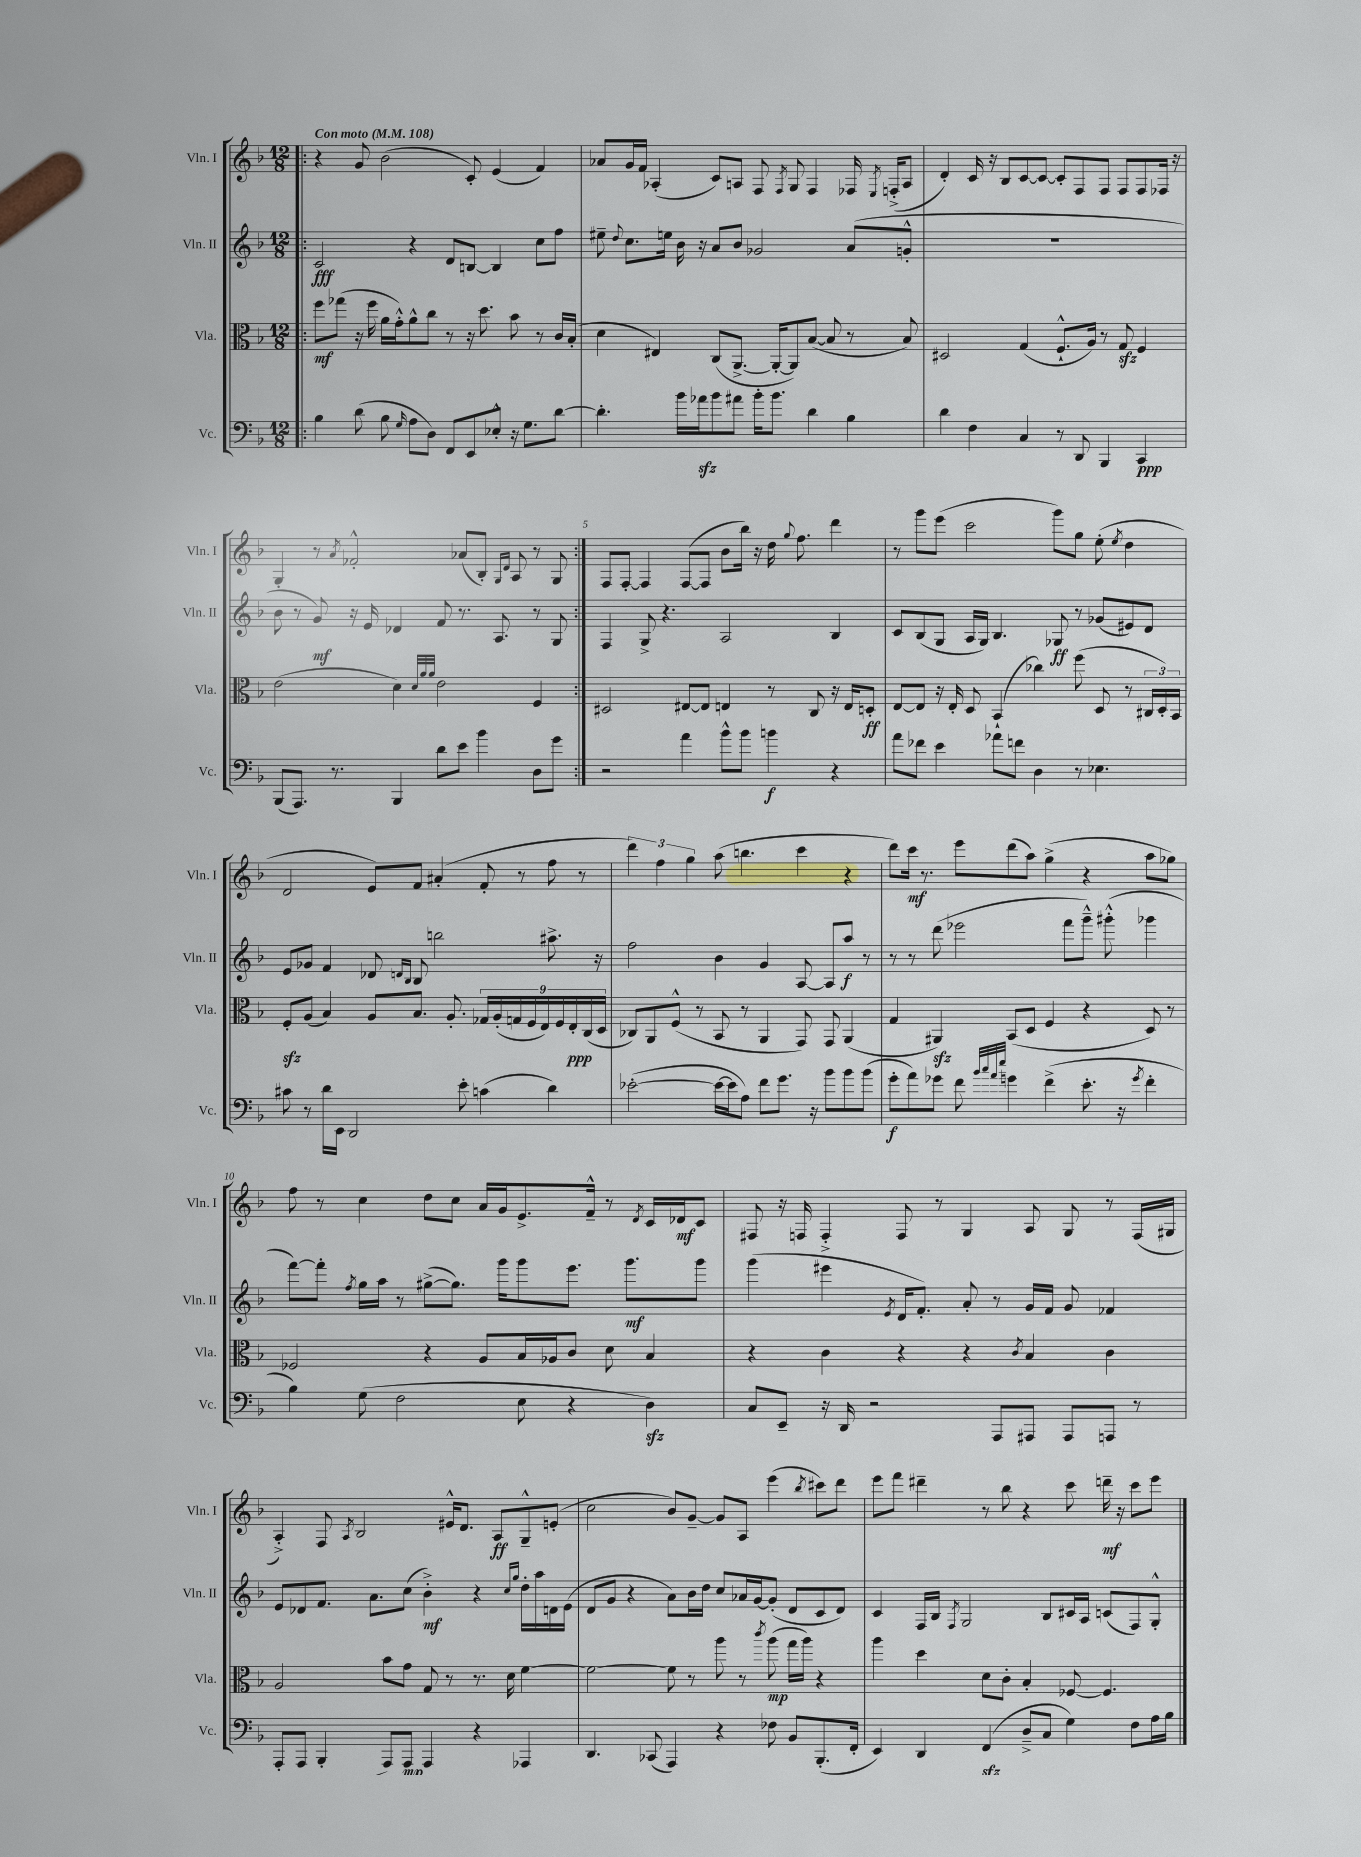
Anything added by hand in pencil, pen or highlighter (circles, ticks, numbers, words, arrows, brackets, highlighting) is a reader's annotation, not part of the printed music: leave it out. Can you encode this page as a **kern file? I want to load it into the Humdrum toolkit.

**kern	**kern	**kern	**kern
*staff4	*staff3	*staff2	*staff1
*clefF4	*clefC3	*clefG2	*clefG2
*k[b-]	*k[b-]	*k[b-]	*k[b-]
*M12/8	*M12/8	*M12/8	*M12/8
*MM108	*MM108	*MM108	*MM108
=!|:	=!|:	=!|:	=!|:
4B-\	8ff\L	2c/	4r
.	(8gg-\J	.	.
(8d\	16r	.	8g/
.	16ff\	.	.
8B-\	16a\LL	.	(2b-\
.	16g'^^\J)	.	.
16qqG/	.	.	.
8A\L	8a^^\	4r	.
8D\J)	8cc\J	.	.
8FF/L	8r	8d/L	.
8EE/	16r	[8B/J	8c'/)
.	8.dd\	.	.
8E-'^^/J	.	4B/]	(4e/
16r	8b-\	.	.
8.G\L	.	.	.
.	8r	8cc\L	4f/)
[8d\J	16c/LL	8ff\J	.
.	(16B-'/JJ	.	.
=	=	=	=
4.d'\]	4d\	8ee#~\	8a-/L
.	.	8qqdd/	.
.	.	8.cc\L	16g/L
.	.	.	16f/JJ
.	4E#/)	.	(4A-'/
.	.	16ee\Jk	.
16b-\LL	.	16b-\	.
16a-\J	.	16r	.
8b-\	(8C/L	8a/L	8c/L)
8a#\J	[8.AA^/J	8b-/J	8A/J
16b-'\LK	.	2g-/	8F/
8.b-\J	16AA'/_LK	.	.
.	.	.	8qF/
.	8AA/])	.	8G/
4d\	([8B-/J	.	4F/
.	8B-/]	.	.
4B-\	8r	(8a/L	16F-/
.	.	.	8qE/
.	.	.	(16F'^/LK
.	8B-/)	8g'^^/J	8A/J
=	=	=	=
4d\	2D#/	1.r	4d'/)
4F\	.	.	16c/
.	.	.	16r
.	.	.	8B-/L
4C/	(4G/	.	[8c/
.	.	.	8c/_J
8r	8.F`^^/L	.	8c'/]L
8DD/	.	.	8F/
.	16A/Jk)	.	.
4BBB-/	8r	.	8F/J
.	8G/	.	8F/L
4CC/	4F/	.	8F/
.	.	.	16F-/Jk
.	.	.	16r
=	=	=	=
(8BBB-/L	(2e\	8b-\	4G'/
8.AAA/J)	.	8r	.
.	.	8g/)	8r
8.r	.	.	.
.	.	.	8qa/
.	.	16r	2f-'^^/
.	.	16e/	.
4BBB-/	4d\)	4d-/	.
.	32qqd/LLL	.	.
.	32qqa/	.	.
.	32qqa/JJJ	.	.
8d\L	2e\	8f/	.
8e\J	.	8.r	(8a-/L
4b-\	.	.	8B-'/J)
.	.	8.A/	.
.	.	.	16qqG/LL
.	.	.	16qqd/JJ
.	.	.	8A/
8D\L	4F/	8r	8r
8g\J	.	8G/	8G/
=:|!	=:|!	=:|!	=:|!
2r	2D#/	4F/	8F/L
.	.	.	[8F'/J
.	.	8G^/	4F/]
.	.	4.r	.
4a\	[8E#/L	.	([8F/L
.	8E#/]J	.	8F/]J
8b-^^\L	4E/	2A/	8b-\L
8b-\J	.	.	16bb-\Jk)
.	.	.	16r
4b\	8r	.	16dd\
.	.	.	8qqgg/
.	.	.	8.ff\
.	8C/	.	.
4r	16r	4B-/	4ddd\
.	16E/LK	.	.
.	8D'/J	.	.
=	=	=	=
8a\L	[8E/L	8c/L	8r
8f-\J	8E/]J	(8B-/	8ggg\L
4e\	16r	8G/J	(8eee\J
.	16E'/	.	.
.	8D/	16A/LL	2ccc\
.	.	16G/JJ)	.
8a-\L	(4BB-`/	4.B-/	.
8f\J	.	.	.
4D\	4cc-\)	.	.
.	.	8G-/	8ggg\L)
8r	(8ff\	8r	8gg\J
4.E-\	8D/	(8g-/L	(8ee'\
.	.	.	8qee/
.	8r	8e#/)	4dd\
.	24C#/LL	8d/J	.
.	24D'/)	.	.
.	24BB-/JJ	.	.
=	=	=	=
8c#\	8F'/L	8e/L	2d/
8r	(8A/J	8g-/J	.
16d\LL	4B-/)	4f/	.
16EE\JJ	.	.	.
2DD/	.	.	.
.	8A/L	8d-/	8e/L)
.	.	16qqd/LL	.
.	.	16qqB-/JJ	.
.	8.B-/J	8B-/	8f/J
.	.	2bb\	(4a#'/
.	8.A'/	.	.
8e'\	.	.	.
(4c\	18G-/LL	.	8f'/
.	(18A'/	.	.
.	18G/	.	.
.	.	.	8r
.	18F/	.	.
.	18E/)	.	.
4d\)	.	8.aa#^\	8ff\
.	18F/	.	.
.	18E'/	.	.
.	.	.	8r
.	(18C/	.	.
.	.	16r	.
.	18D/JJ	.	.
=	=	=	=
([2e-'\	8C-/L)	2ff\	6ddd\)
.	8AA/	.	.
.	.	.	6ff\
.	(8F^^/J	.	.
.	.	.	6gg\
.	8r	.	.
16e-\_LL	8BB-/	4b-\	(8aa\
16e-\]J	.	.	.
8A\J)	8r	.	4.bb\
8f\L	4AA/	4g/	.
8.g\J	.	.	.
.	8GG/)	[8A/	4ccc\
16r	.	.	.
8b-\L	8GG/	8A/]L	.
8b-\	(4AA/	8aa/J	4r
(8b-\J	.	8r	.
=	=	=	=
8g'\L	4G/	8r	8ddd\L)
8a\)	.	8r	16ccc\Jk
.	.	.	8.r
8g-\J	4AA#/)	(8ddd\	.
8f\	.	2eee-\	8eee\L
32qqb-/LLL	.	.	.
32qqcc/	.	.	.
32qqa/	.	.	.
32qqee/JJJ	.	.	.
4g\	(8BB-/L	.	(8ddd\
.	8D/J	.	8aa\J)
(4f^\	4F/	.	(4gg^\
.	.	8fff\L	.
8.e'\	4r	8ggg~^^\J)	4r
.	.	(8ggg#'^^\	.
16r	.	.	.
8qg/	.	.	.
4f'\	8D/)	4ggg-\	8aa\L
.	8r	.	8gg-\J)
=	=	=	=
4B-\)	2F-/	[8fff\L)	8ff\
.	.	8fff'\]J	8r
.	.	8qff/	.
(8G\	.	16gg\LL	4cc\
.	.	16aa\JJ	.
2F\	.	8r	.
.	4r	([8gg#^\L	8dd\L
.	.	8.gg#\]J)	8cc\J
.	8A/L	.	16a/LL
.	.	16ggg\LK	16g/J
8E\	16B-/L	8ggg\	8.e^/
.	16A-/J	.	.
4r	8c/J	8.eee\J	.
.	.	.	16f~^^/Jk
.	8d\	.	8r
.	.	8.ggg\L	.
.	.	.	8qd/
4D\)	4B-/	.	16c/LL
.	.	.	16d-/J
.	.	8ggg\J	8c/J
=	=	=	=
8C/L	4r	(4ggg\	8F#/
8EE~/J	.	.	16r
.	.	.	16F/
16r	4c\	4eee#\	4F'^/
16DD/	.	.	.
2r	.	.	.
.	.	8qe/	.
.	4r	16d/LK	8F/
.	.	8.f'/J)	.
.	.	.	8r
.	4r	8a'/	4G/
8AAA/L	.	8r	.
.	8qc/	.	.
8AAA#/J	4B-/	16g/LL	8A/
.	.	16f/JJ	.
8AAA#/L	.	8g/	8G/
8AAA/J	4c\	4f-/	8r
8r	.	.	(16F/LL
.	.	.	16G#/JJ
=	=	=	=
(8AAA'/L	2A/	8e/L	4A'^/)
8AAA/J	.	8d-/	.
4BBB-'/	.	8.f/J	8F/
.	.	.	8qA/
.	.	.	2B-/
.	.	8.a\L	.
8AAA/L)	8b-\L	.	.
8AAA/J	8g\J	(8cc\J	.
4AAA/	8G/	4b-'^\)	.
.	8r	.	16e#^^/LK
.	.	.	8.d/J
4r	8.r	4r	.
.	.	.	8A/L
.	16d\	.	.
.	.	16qqcc/LL	.
.	.	16qqgg/JJ	.
4AAA-/	[4f\	16dd'\LL	8G~^^/
.	.	16aa\	.
.	.	16d\	(8e'/J
.	.	(16e\JJ	.
=	=	=	=
4.DD/	2f\_	8d/L	2cc\
.	.	8g/J	.
.	.	4r	.
(8CC-/	.	.	.
4AAA/)	8f\]	8a\L)	8b-/L)
.	8r	16b-\L	[8g~/J
.	.	16dd\JJ	.
4r	8aa\	8cc/L	8g/]L
.	8r	16a-/L	8A/J
.	.	[16g/J	.
.	8qccc/	.	.
8F-\	(8aa\	(8g'/]J	(4eee\
8BB-/L	16gg\LL	8d/L	.
.	16aa\JJ)	.	.
.	.	.	8qbb-/
(8.BBB-'/	4r	8c/	8ccc#\L)
.	.	8d/J)	8ddd\J
16FF'/Jk	.	.	.
=	=	=	=
4EE/)	4aa\	4c/	8eee\L
.	.	.	8fff\J
4DD/	4dd\	16F/LL	4ddd#~\
.	.	16B-/JJ	.
.	.	8qF/	.
.	.	2G/	.
(4FF/	8d\L	.	8r
.	8c'\J	.	8bb-\
8D~^/L	4B-'/	.	4r
8C/J	.	8B-/L	.
4G\)	[8F-/	16c#/L	8ccc\
.	.	16A/JJ	.
.	4.F-/]	(8c/L	16ddd~\
.	.	.	16r
8F\L	.	8F/)	8ccc\L
16A\L	.	8G'^^/J	8eee\J
16B-\JJ	.	.	.
==	==	==	==
*-	*-	*-	*-
